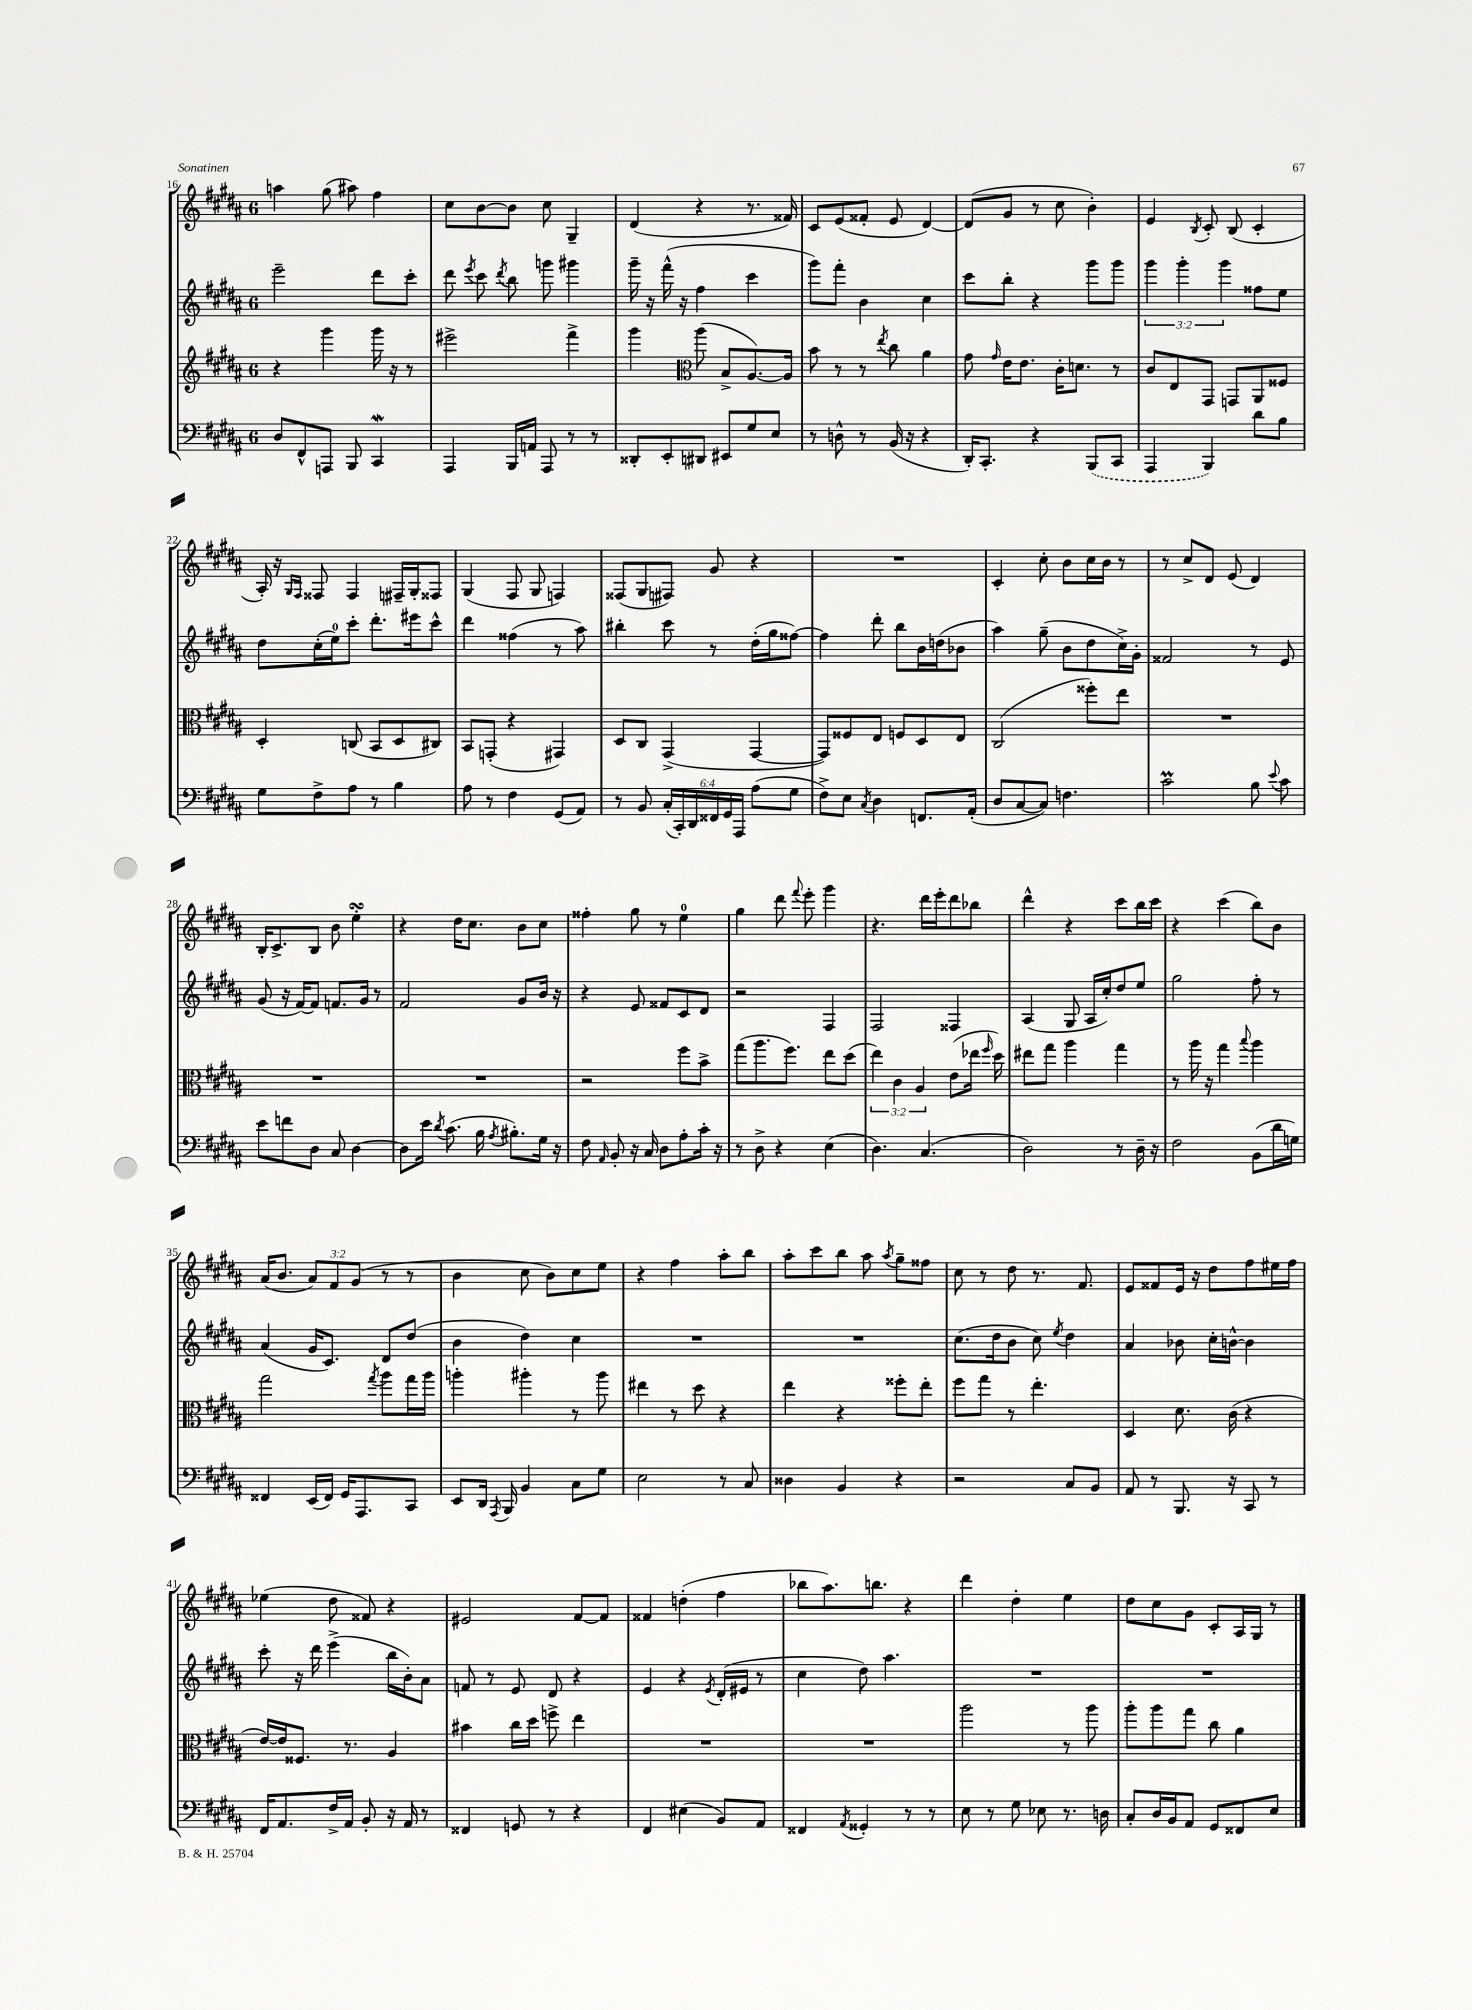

**kern	**kern	**kern	**kern
*part4	*part3	*part2	*part1
*staff4	*staff3	*staff2	*staff1
*clefF4	*clefG2	*clefG2	*clefG2
*k[f#c#g#d#a#]	*k[f#c#g#d#a#]	*k[f#c#g#d#a#]	*k[f#c#g#d#a#]
*M6/8	*M6/8	*M6/8	*M6/8
=16	=16	=16	=16
8D#/L	4r	2eee~\	4aan\
8FF#^^/	.	.	.
8AAAn/J	4ggg#\	.	(8gg#\
8BBB/	.	.	8aa#X\)
4CC#W/	16ggg#\	8ddd#\L	4ff#\
.	16r	.	.
.	8r	8ccc#'\J	.
=17	=17	=17	=17
4AAA#/	2eee#X^\	8ddd#\	8cc#\L
.	.	8qeee/	.
.	.	8ccc#\	[8b\
.	.	8qddd#/	.
16BBB/LL	.	8bb\	8b\J]
16AAn/JJ	.	.	.
8AAA#/	.	8gggn\	8cc#\
8r	4fff#^\	4ggg#X\	4G#~/
8r	.	.	.
=18	=18	=18	=18
8DD##X'/L	4ggg#\	16ggg#~\	(4d#/
.	.	16r	.
8EE'/	.	(16fff#^^\	.
.	.	16r	.
*	*clefC3	*	*
8DD#X/J	(8aa#\	4ff#\	4r
8EE#X/L	8B^/L	.	.
8G#/	[8.A#/)	4ccc#\	8.r
8E/J	.	.	.
.	16A#/Jk]	.	16f##X/)
=19	=19	=19	=19
8r	8b\	8ggg#\L)	8c#/L
8Dn^^\	8r	8fff#'\J	(8e/
8r	8r	4b\	8f##X'/J
.	8qee/	.	.
(16BB/	8cc#\	.	8e/
16r	.	.	.
4r	4a#\	4cc#\	[4d#/)
=20	=20	=20	=20
16DD#'/KL)	8g#\	8ccc#\L	(8d#/L]
8.CC#'/J	.	.	.
.	16qqg#/	.	.
.	16e\KL	8bb'\J	8g#/J
.	8.e\J	.	.
4r	.	4r	8r
.	16c#'\KL	.	8cc#\
.	8.dn\J	.	.
(8BBB/L	.	8ggg#\L	4b'\)
8CC#/J	8r	8ggg#\J	.
=21	=21	=21	=21
4AAA#/	8c#/L	6ggg#\	4e/
.	8E/	.	.
.	.	6ggg#'\	.
.	.	.	8qB/
4BBB/)	8GG#/J	.	8c#'/
.	.	6ggg#\	.
.	8GGn/L	.	(8B/
8d#\L	8AA#/	8ff##X\L	4c#'/
8B\J	8F##X/J	8ee\J	.
!!LO:LB:g=z
=22	=22	=22	=22
8G#\L	4D#'/	8dd#\L	16A#'/)
.	.	.	16r
.	.	.	16qqG#/LL
.	.	.	16qqF#/JJ
8F#^\	.	(16cc#'\L	8F##X/
.	.	16ee\J)	.
8A#\J	(8Cn/	8ccc#'\J	4F##/
8r	8BB/L	8.ddd#'\L	.
4B\	8D#/	.	16F#X~/LL
.	.	16eee#X\k	16G#'/J
.	8C#X/J)	8ccc#^^\J	8F##X/J
=23	=23	=23	=23
8A#\	8BB/L	4ddd#\	(4G#/
8r	(8GGn'/J	.	.
4F#\	4r	(4ff##X\	8F#/
.	.	.	8G#/
(8GG#/L	4GG#X/)	8r	4Fn/)
8AA#/J)	.	8aa#\)	.
=24	=24	=24	=24
8r	8D#/L	4bb#X'\	(8F##X/L
8BB/	8C#/J	.	8G#/
(24C#'/LL	(4GG#^/	8ccc#\	8F#X/J)
24CC#'/)	.	.	.
24DD#/	.	.	.
24FF##X/	.	8r	8g#/
24GG#/	.	.	.
24AAA#/JJ	.	.	.
(8A#\L	[4GG#/	(16dd#'\LL	4r
.	.	16gg#\J	.
8G#\J	.	[8ff##X\J)	.
=25	=25	=25	=25
8F#^\L)	8GG#/L])	4ff##\]	2.r
8E\J	8F##X/	.	.
8qC#/	.	.	.
4D#\	8E/J	8ddd#'\	.
.	8Fn/L	8bb\L	.
8.FFn/L	8D#/	16b\L	.
.	.	(16ddn\J	.
.	8E/J	8b-X\J	.
(16AA#'/Jk	.	.	.
=26	=26	=26	=26
8D#/L	(2C#/	4aa#\)	4c#'/
[8C#/	.	.	.
8C#/J])	.	(8gg#~\	8cc#'\
4.Fn\	.	8b\L	8b\L
.	8ff##X'\L)	8dd#\	16cc#\L
.	.	.	16b\JJ
.	8ee\J	16cc#^\L)	8r
.	.	16g#'\JJ	.
=27	=27	=27	=27
2c#M\	2.r	2f##X/	8r
.	.	.	8cc#^/L
.	.	.	8d#/J
.	.	.	(8e/
8B\	.	8r	4d#/)
8qqe/	.	.	.
8c#\	.	8e/	.
!!LO:LB:g=z
=28	=28	=28	=28
8e\L	2.r	(8g#/	16B'/KL
.	.	.	8.c#^/
8fn\	.	16r	.
.	.	[16f#/KL)	.
8D#\J	.	8f#/J]	8B/J
8C#/	.	8.fn/L	8b\
[4D#\	.	.	4eesSSs'\
.	.	16g#/Jk	.
.	.	8r	.
=29	=29	=29	=29
8D#\L]	2.r	2f#/	4r
16e\Jk	.	.	.
8qd#/	.	.	.
(8.c#\	.	.	.
.	.	.	16dd#\KL
.	.	.	8.cc#\J
16B\	.	.	.
8qA#/	.	.	.
8.B#X'\L)	.	.	.
.	.	8g#/L	8b\L
16G#\Jk	.	16b/Jk	8cc#\J
16r	.	16r	.
=30	=30	=30	=30
8F#\	2r	4r	4ff##X'\
16qqAA#/	.	.	.
8BB'/	.	.	.
16r	.	8e/	8gg#\
16C#/	.	.	.
8D#\L	.	8f##X/L	8r
8A#'\	8ff#\L	8c#/	4ee\
16c#'\Jk	8b^\J	8d#/J	.
16r	.	.	.
=31	=31	=31	=31
8r	(8gg#\L	2r	4gg#\
8D#^\	8.aa#\	.	.
4r	.	.	8ddd#\
.	8.ff#\J)	.	.
.	.	.	8qqfff#/
.	.	.	8eee'\
(4E\	8ee\L	4F#/	4ggg#\
.	(8dd#\J	.	.
=32	=32	=32	=32
4.D#\)	6ee\)	2F#/	4.r
.	6c#\	.	.
.	6A#/	.	.
(4.C#/	.	.	16ddd#\LL
.	.	.	16eee'\J
.	(8e\L	4F##X/	8ddd#\
.	16ee-X\Jk	.	8bb-X\J
.	16qqff#/	.	.
.	16dd#\)	.	.
=33	=33	=33	=33
2D#\)	8ee#X\L	(4A#/	4ddd#^^\
.	8gg#\J	.	.
.	4aa#\	8G#/	4r
.	.	16A#/LL	.
.	.	16cc#'/J)	.
8r	4gg#\	8dd#/	8ccc#\L
16D#~\	.	8ee/J	16bb\L
16r	.	.	16ccc#\JJ
=34	=34	=34	=34
2F#\	8r	2gg#\	4r
.	16aa#\	.	.
.	16r	.	.
.	4gg#\	.	(4ccc#\
.	8qqbb/	.	.
(8BB\L	4aa#\	8ff#'\	8bb\L)
16d#\L	.	8r	8b\J
16Gn\JJ)	.	.	.
!!LO:LB:g=z
=35	=35	=35	=35
4FF##X/	2gg#\	(4a#/	(16a#/KL
.	.	.	8.b/J
(16EE/LL	.	16g#/KL	12a#/L)
16FF##/JJ)	.	8.c#/J)	.
.	.	.	12f#/
16GG#/KL	.	.	.
.	.	.	(12g#/J
8.AAA#/	.	.	.
.	8qgg#/	.	.
.	8aa#\L	8d#/L	8r
8CC#/J	16gg#\L	(8dd#/J	8r
.	16aa#\JJ	.	.
=36	=36	=36	=36
8EE/L	4aan'\	4b\	4b\
16DD#/Jk	.	.	.
8qAAA#/	.	.	.
16BBB/	.	.	.
4BB/	4aa#X'\	4dd#\)	8cc#\
.	.	.	8b\L)
8C#\L	8r	4cc#\	8cc#\
8G#\J	8aa#\	.	8ee\J
=37	=37	=37	=37
2E\	4ee#X\	2.r	4r
.	8r	.	4ff#\
.	8dd#\	.	.
8r	4r	.	8aa#'\L
8C#/	.	.	8bb\J
=38	=38	=38	=38
4D##X\	4ee\	2.r	8aa#'\L
.	.	.	8ccc#\
4BB/	4r	.	8bb\J
.	.	.	8aa#\
.	.	.	8qaa#/
4r	8ff##X'\L	.	8gg#~\L
.	8ee'\J	.	8ff##X\J
=39	=39	=39	=39
2r	8ff#\L	(8.cc#\L	8cc#\
.	8gg#\J	.	8r
.	.	16dd#\k	.
.	8r	8b\J	8dd#\
.	4.ee'\	8cc#\)	8.r
.	.	8qee/	.
8C#/L	.	4dd#\	.
.	.	.	8.f#/
8BB/J	.	.	.
=40	=40	=40	=40
8AA#/	4D#/	4a#/	8e/L
8r	.	.	8f##X/
8.BBB/	8.d#\	8b-X\	16e/Jk
.	.	.	16r
.	.	16cc#'\LL	8dd#\L
16r	(16c#\	[16bn^^\JJ	.
8CC#/	4r	4b\]	8ff#\
8r	.	.	16ee#X\L
.	.	.	16ff#\JJ
!!LO:LB:g=z
=41	=41	=41	=41
16FF#/KL	[16e/LL)	8ccc#'\	(4ee-X\
8.AA#/	16e/J]	.	.
.	8.F##X/J	16r	.
.	.	16ddd#\	.
16F#^/L	.	(4eee^\	8dd#\
16AA#/JJ	8.r	.	.
8BB'/	.	.	8f##X/)
16r	4A#/	16bb\LL	4r
16AA#/	.	16b'\J)	.
8r	.	8a#\J	.
=42	=42	=42	=42
4FF##X/	4b#X\	8fn/	2e#X/
.	.	8r	.
8GGn/	16cc#\LL	8e/	.
.	16dd#\JJ	.	.
8r	8ffn^\	8d#/	.
4r	4ee\	4r	[8f#/L
.	.	.	8f#/J]
=43	=43	=43	=43
4FF#/	2.r	4e/	4f##X/
(4E#X\	.	4r	(4ddn'\
.	.	8qe/	.
8BB/L)	.	(16d#'/LL	4ff#\
.	.	16e#X/JJ	.
8AA#/J	.	8r	.
=44	=44	=44	=44
4FF##X/	2.r	4cc#\	8bb-X\L
.	.	.	8.aa#\)
8qAA#/	.	.	.
4GG##X'/	.	8dd#\)	.
.	.	.	8.bbn\J
.	.	4.aa#\	.
8r	.	.	4r
8r	.	.	.
=45	=45	=45	=45
8E\	2aa#\	2.r	4ddd#\
8r	.	.	.
8G#\	.	.	4dd#'\
8E-X\	.	.	.
8.r	8r	.	4ee\
.	8aa#\	.	.
16Dn\	.	.	.
=46	=46	=46	=46
8C#'/L	8aa#'\L	2.r	8dd#\L
16D#/L	8aa#\	.	8cc#\
16BB/J	.	.	.
8AA#/J	8gg#\J	.	8g#\J
8GG#/L	8cc#\	.	8c#'/L
8FF##X/	4a#\	.	16A#/L
.	.	.	16G#/JJ
8E/J	.	.	8r
==	==	==	==
*-	*-	*-	*-
